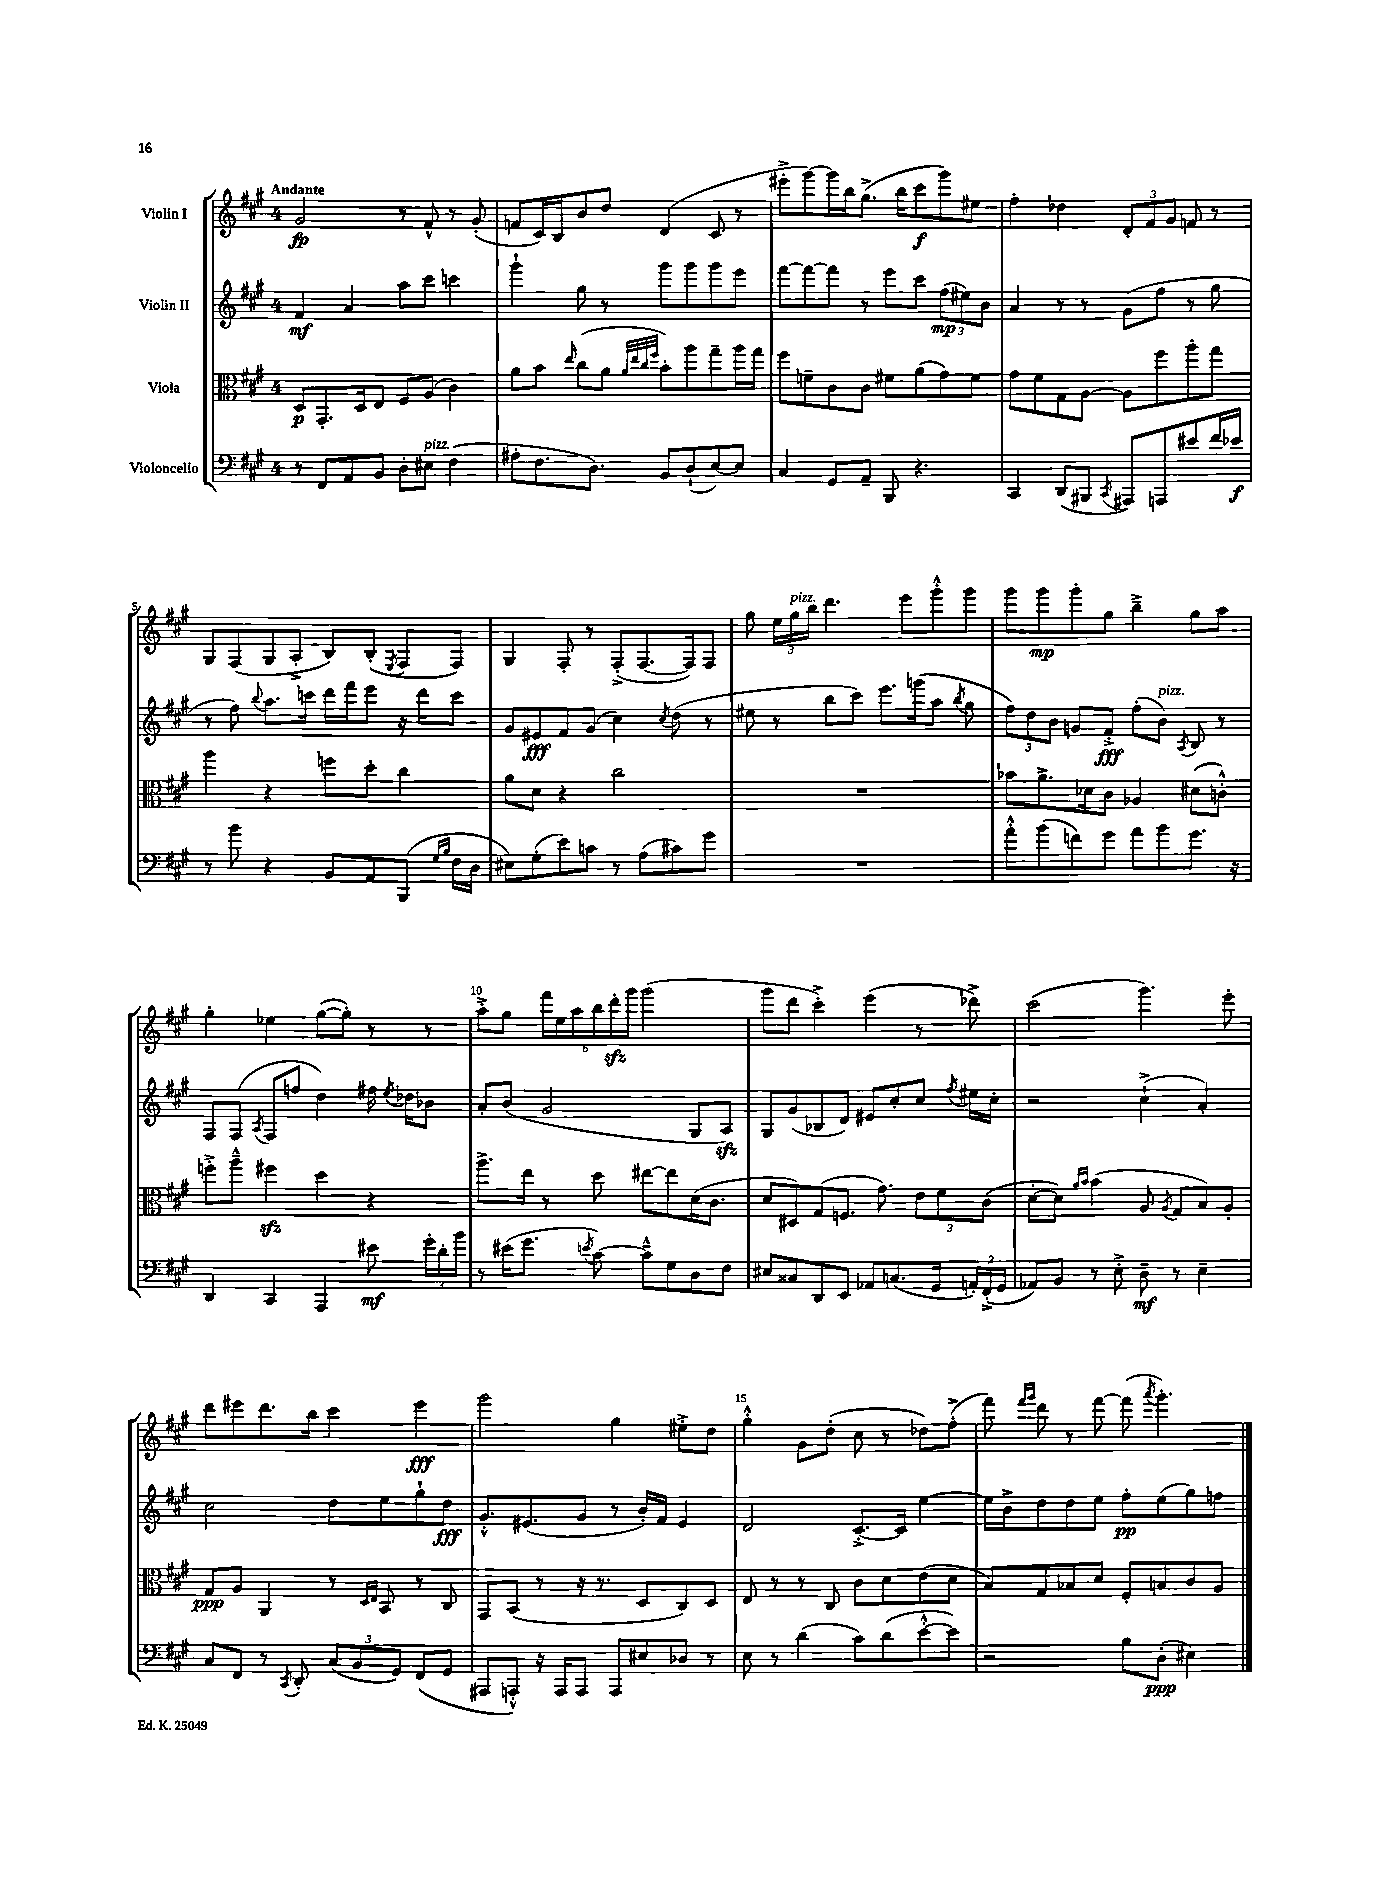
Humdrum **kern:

**kern	**dynam	**kern	**dynam	**kern	**dynam	**kern	**dynam
*part4	*part4	*part3	*part3	*part2	*part2	*part1	*part1
*staff4	*staff4	*staff3	*staff3	*staff2	*staff2	*staff1	*staff1
*I"Violoncello	*	*I"Viola	*	*I"Violin II	*	*I"Violin I	*
*clefF4	*	*clefC3	*	*clefG2	*	*clefG2	*
*k[f#c#g#]	*	*k[f#c#g#]	*	*k[f#c#g#]	*	*k[f#c#g#]	*
*M4/4	*	*M4/4	*	*M4/4	*	*M4/4	*
=1	=1	=1	=1	=1	=1	=1	=1
!	!	!	!	!	!	!LO:TX:a:B:t=Andante	!
8r	.	8D/L	p	4f#/	mf	2g#/	fp
8FF#/L	.	8.GG#'/	.	.	.	.	.
8AA/	.	.	.	4a/	.	.	.
.	.	16D/k	.	.	.	.	.
8BB/J	.	8E/J	.	.	.	.	.
8D'\L	.	8F#/L	.	8aa\L	.	8r	.
!LO:TX:a:i:t=pizz.	!	!	!	!	!	!	!
8E#X\J	.	(8A/J	.	8ccc#\J	.	8f#^^/	.
(4F#\	.	4c#\)	.	4cccn\	.	8r	.
.	.	.	.	.	.	(8g#'/	.
=2	=2	=2	=2	=2	=2	=2	=2
8A#X'\L	.	8a\L	.	4ggg#`\	.	8fn/L	.
8.F#\	.	8b\J	.	.	.	16c#/L)	.
.	.	.	.	.	.	16B/J	.
.	.	16qqee/	.	.	.	.	.
.	.	(8cc#\L	.	8gg#\	.	8b/	.
8.D\J)	.	.	.	.	.	.	.
.	.	8a\J	.	8r	.	8dd/J	.
.	.	32qqa/LLL	.	.	.	.	.
.	.	32qqee/	.	.	.	.	.
.	.	32qqcc#/	.	.	.	.	.
.	.	32qqff#/JJJ	.	.	.	.	.
8BB/L	.	8b'\L)	.	8ggg#\L	.	(4d/	.
(8D`/	.	8aa\	.	8ggg#\	.	.	.
[8E/)	.	8gg#~\	.	8ggg#\	.	8c#/	.
8E/J]	.	16aa\L	.	8eee\J	.	8r	.
.	.	16gg#\JJ	.	.	.	.	.
=3	=3	=3	=3	=3	=3	=3	=3
4C#/	.	8ff#\L	.	[8fff#\L	.	8eee#X'^\L	.
.	.	8fn~\	.	8fff#\_	.	[8ggg#\)	.
8GG#/L	.	8c#\	.	8fff#\J]	.	16ggg#\L]	.
.	.	.	.	.	.	16bb\J	.
8AA~/J	.	8c#\J	.	8r	.	(8.gg#^\J	.
8BBB/	.	8f#X\L	.	8eee\L	.	.	.
.	.	.	.	.	.	16bb\KL	.
4.r	.	(8a\	.	8ccc#\J	.	8ccc#\	f
.	.	8g#\)	.	(12ff#\L	mp	8ggg#\)	.
.	.	.	.	12ee#X\)	.	.	.
.	.	8f#\J	.	.	.	8ee#X\J	.
.	.	.	.	12b\J	.	.	.
=4	=4	=4	=4	=4	=4	=4	=4
4CC#/	.	8g#\L	.	4a/	.	4ff#'\	.
.	.	8f#\	.	.	.	.	.
(8DD/L	.	8G#\	.	8r	.	4dd-X\	.
8BBB#X/J	.	[8A\J	.	8r	.	.	.
8qCC#/	.	.	.	.	.	.	.
8AAA#X/L)	.	8A\L]	.	(8g#\L	.	12d'/L	.
.	.	.	.	.	.	12f#/	.
8AAAn/	.	8ff#\	.	8ff#\J	.	.	.
.	.	.	.	.	.	12g#/J	.
8e#X/	.	8aa'\	.	8r	.	8fn/	.
16f#/L	.	8gg#\J	.	8gg#\	.	8r	.
16e-X/JJ	f	.	.	.	.	.	.
!!LO:LB:g=z
=5	=5	=5	=5	=5	=5	=5	=5
8r	.	4aa\	.	8r	.	8G#/L	.
8b\	.	.	.	8ff#\)	.	(8F#/	.
.	.	.	.	8qqbb/	.	.	.
4r	.	4r	.	8.aa\L	.	8G#/	.
.	.	.	.	.	.	8A'^/J	.
.	.	.	.	16cccn\Jk	.	.	.
8BB/L	.	8ffn\L	.	16ddd\LL	.	8B/L)	.
.	.	.	.	16fff#\J	.	.	.
8AA/	.	8dd'\J	.	8eee\J	.	(8B'/J	.
.	.	.	.	.	.	8qE/	.
(8BBB/J	.	4cc#\	.	16r	.	8F#/L	.
.	.	.	.	16ddd\KL	.	.	.
16qqG#/LL	.	.	.	.	.	.	.
16qqB/JJ	.	.	.	.	.	.	.
16F#\LL	.	.	.	8ccc\J	.	8F#/J)	.
16D\JJ	.	.	.	.	.	.	.
=6	=6	=6	=6	=6	=6	=6	=6
8E#X\L)	.	8a\L	.	8g#/L	.	4G#/	.
(8G#'\	.	8d\J	.	8e#X/	fff	.	.
8e\)	.	4r	.	8f#/	.	8F#'/	.
8cn\J	.	.	.	(8g#/J	.	8r	.
8r	.	2cc#\	.	4cc#\)	.	(8F#'^/L	.
(8A\L	.	.	.	.	.	[8.F#/	.
.	.	.	.	8qcc#/	.	.	.
8c#X\)	.	.	.	(8dd\	.	.	.
.	.	.	.	.	.	16F#/k])	.
8g#\J	.	.	.	8r	.	8F#/J	.
=7	=7	=7	=7	=7	=7	=7	=7
1r	.	1r	.	8ee#X\	.	8gg#\	.
.	.	.	.	8r	.	24ee\LL	.
!	!	!	!	!	!	!LO:TX:a:i:t=pizz.	!
.	.	.	.	.	.	24gg#\	.
.	.	.	.	.	.	24bb\JJ	.
.	.	.	.	8bb\L	.	4.ddd\	.
.	.	.	.	8ccc#\J)	.	.	.
.	.	.	.	8.eee\L	.	.	.
.	.	.	.	.	.	8eee\L	.
.	.	.	.	(16gggn\k	.	.	.
.	.	.	.	8aa\J	.	8ggg#'^^\	.
.	.	.	.	8qbb/	.	.	.
.	.	.	.	8gg#\	.	8ggg#\J	.
=8	=8	=8	=8	=8	=8	=8	=8
8a'^^\L	.	8b-X\L	.	12ff#\L)	.	8ggg#\L	.
.	.	.	.	12dd\	.	.	.
(8b\	.	8.a^\	.	.	.	8ggg#\	mp
.	.	.	.	12b\J	.	.	.
8fn\)	.	.	.	8gn/L	.	8ggg#'\	.
.	.	16d-X\k	.	.	.	.	.
8g#\J	.	8c#\J	.	8f#'^/J	fff	8gg#\J	.
8a\L	.	4A-X/	.	(8ff#'\L	.	4bb~^\	.
!	!	!	!	!LO:TX:a:i:t=pizz.	!	!	!
8b\	.	.	.	8b\J)	.	.	.
.	.	.	.	8qA/	.	.	.
8.g#\J	.	(8d#X\L	.	8B/	.	8gg#\L	.
.	.	8cn'^^\J)	.	8r	.	8aa\J	.
16r	.	.	.	.	.	.	.
!!LO:LB:g=z
=9	=9	=9	=9	=9	=9	=9	=9
4DD/	.	8ffn'^\L	.	8F#/L	.	4gg#'\	.
.	.	8aa~^^\J	.	(8F#/J	.	.	.
.	.	.	.	8qA/	.	.	.
4CC#/	.	4ff#Xzz\	.	8F#/L	.	4ee-X\	.
.	.	.	.	8ffn/J	.	.	.
4AAA/	.	4dd\	.	4dd\)	.	([8gg#\L	.
.	.	.	.	.	.	8gg#'\J])	.
8e#X\	mf	4r	.	16ff#X\	.	8r	.
.	.	.	.	8qee/	.	.	.
.	.	.	.	16dd-X\KL	.	.	.
24g#'\LL	.	.	.	8b-X\J	.	8r	.
24d'\	.	.	.	.	.	.	.
24b\JJ	.	.	.	.	.	.	.
=10	=10	=10	=10	=10	=10	=10	=10
8r	.	8.aa^\L	.	8a'/L	.	8aa'^\L	.
(16e#X\KL	.	.	.	(8b/J	.	8gg#\J	.
8.g#\J	.	16ee\Jk	.	.	.	.	.
.	.	8r	.	2g#/	.	24fff#\LL	.
.	.	.	.	.	.	24ee\	.
.	.	.	.	.	.	24aa\	.
8qen/	.	.	.	.	.	.	.
[8c#\)	.	8dd\	.	.	.	24bb\	.
.	.	.	.	.	.	24dddzz'\	.
.	.	.	.	.	.	24ggg#\JJ	.
8c#~^^\L]	.	[8ee#X\L	.	.	.	(2ggg#\	.
8G#\	.	8ee#\]	.	.	.	.	.
8D\	.	(16d\K	.	8G#/L	.	.	.
.	.	8.c#\J	.	.	.	.	.
8F#\J	.	.	.	8Azz/J)	.	.	.
=11	=11	=11	=11	=11	=11	=11	=11
8E#X/L	.	8d/L	.	8G#/L	.	8ggg#\L	.
8C##X/	.	8D#X/)	.	(8g#/	.	8ddd\J	.
8DD/	.	(8G#/	.	8B-X/	.	4ccc#'^\)	.
8EE/J	.	8.Fn/J	.	8d/J)	.	.	.
8AA-X/L	.	.	.	8e#X/L	.	(4eee\	.
.	.	8.g#\)	.	.	.	.	.
(8.Cn/	.	.	.	8cc#'/	.	.	.
.	.	12e\L	.	8cc#/J	.	8r	.
16GG#/Jk	.	.	.	.	.	.	.
.	.	12f#\	.	.	.	.	.
.	.	.	.	8qff#/	.	.	.
24AAn'/LL)	.	.	.	16ee#X\LL	.	8ddd-X^\)	.
(24FF#'^/	.	(12c#\J	.	.	.	.	.
.	.	.	.	16cc#'\JJ	.	.	.
24GG#/JJ	.	.	.	.	.	.	.
=12	=12	=12	=12	=12	=12	=12	=12
8AA-X/L)	.	[8d'\L	.	2r	.	(2ccc#\	.
8BB/J	.	8d\J])	.	.	.	.	.
.	.	16qqa/LL	.	.	.	.	.
.	.	16qqb/JJ	.	.	.	.	.
8r	.	(4b\	.	.	.	.	.
8E'^\	.	.	.	.	.	.	.
8D~\	mf	8A/	.	(4cc#`^\	.	4.ggg#\)	.
.	.	8qA/	.	.	.	.	.
8r	.	8G#/L	.	.	.	.	.
4E~\	.	8B/)	.	4a'/)	.	.	.
.	.	8A'/J	.	.	.	8eee'\	.
!!LO:LB:g=z
=13	=13	=13	=13	=13	=13	=13	=13
8C#/L	.	8G#/L	ppp	2cc#\	.	8ddd\L	.
8FF#/J	.	8A/J	.	.	.	8eee#X\	.
8r	.	4AA/	.	.	.	8.ddd\	.
8qCC#/	.	.	.	.	.	.	.
8DD'/	.	.	.	.	.	.	.
.	.	.	.	.	.	16bb\Jk	.
(12C#/L	.	8r	.	8dd\L	.	4ccc#\	.
12BB/	.	.	.	.	.	.	.
.	.	16qqD/LL	.	.	.	.	.
.	.	16qqE/JJ	.	.	.	.	.
.	.	8BB/	.	8ee\	.	.	.
12GG#/J)	.	.	.	.	.	.	.
(8FF#/L	.	8r	.	8gg#`\	.	4eee#\	fff
8GG#/J	.	8C#/	.	8dd\J	fff	.	.
=14	=14	=14	=14	=14	=14	=14	=14
8AAA#X/L	.	8GG#/L	.	8.g#'^^/L	.	2ggg#\	.
8AAAn'^^/J)	.	(8BB/J	.	.	.	.	.
.	.	.	.	(8.e#X/	.	.	.
16r	.	8r	.	.	.	.	.
16AAA/KL	.	.	.	.	.	.	.
8AAA/J	.	16r	.	8g#/J	.	.	.
.	.	8.r	.	.	.	.	.
8AAA/L	.	.	.	8r	.	4gg#\	.
8E#X/	.	8D/L	.	16b'/LL)	.	.	.
.	.	.	.	16f#/JJ	.	.	.
8D-X/J	.	8C#/)	.	4e#/	.	8ee#X'^\L	.
8r	.	8D/J	.	.	.	8dd\J	.
=15	=15	=15	=15	=15	=15	=15	=15
8E\	.	8E/	.	2d/	.	4gg#'^^\	.
8r	.	8r	.	.	.	.	.
(4d\	.	8r	.	.	.	8g#\L	.
.	.	8C#/	.	.	.	(8dd'\J	.
8c#\L)	.	8c#\L	.	[8.c#'^/L	.	8cc#\	.
(8d\	.	8d\	.	.	.	8r	.
.	.	.	.	16c#/Jk]	.	.	.
[8e'^^\	.	(8e\	.	[4ee\	.	8dd-X\L)	.
8e\J])	.	8d\J	.	.	.	(8ff#'^\J	.
=16	=16	=16	=16	=16	=16	=16	=16
2r	.	8B/L)	.	16ee\LL]	.	8fff#\)	.
.	.	.	.	16b^\J	.	.	.
.	.	.	.	.	.	16qqfff#/LL	.
.	.	.	.	.	.	16qqggg#/JJ	.
.	.	8G#/	.	8dd\	.	8ddd\	.
.	.	8B-X/	.	8dd\	.	8r	.
.	.	8d/J	.	8ee\J	.	[8fff#\	.
8B\L	.	8F#'/L	.	8ff#'\L	pp	(8fff#\]	.
.	.	.	.	.	.	8qaaa/	.
(8D'\J	ppp	8Bn/	.	(8ee\	.	4.ggg#'\)	.
4E#X\)	.	8c#/	.	8gg#\)	.	.	.
.	.	8A/J	.	8ffn\J	.	.	.
==	==	==	==	==	==	==	==
*-	*-	*-	*-	*-	*-	*-	*-
